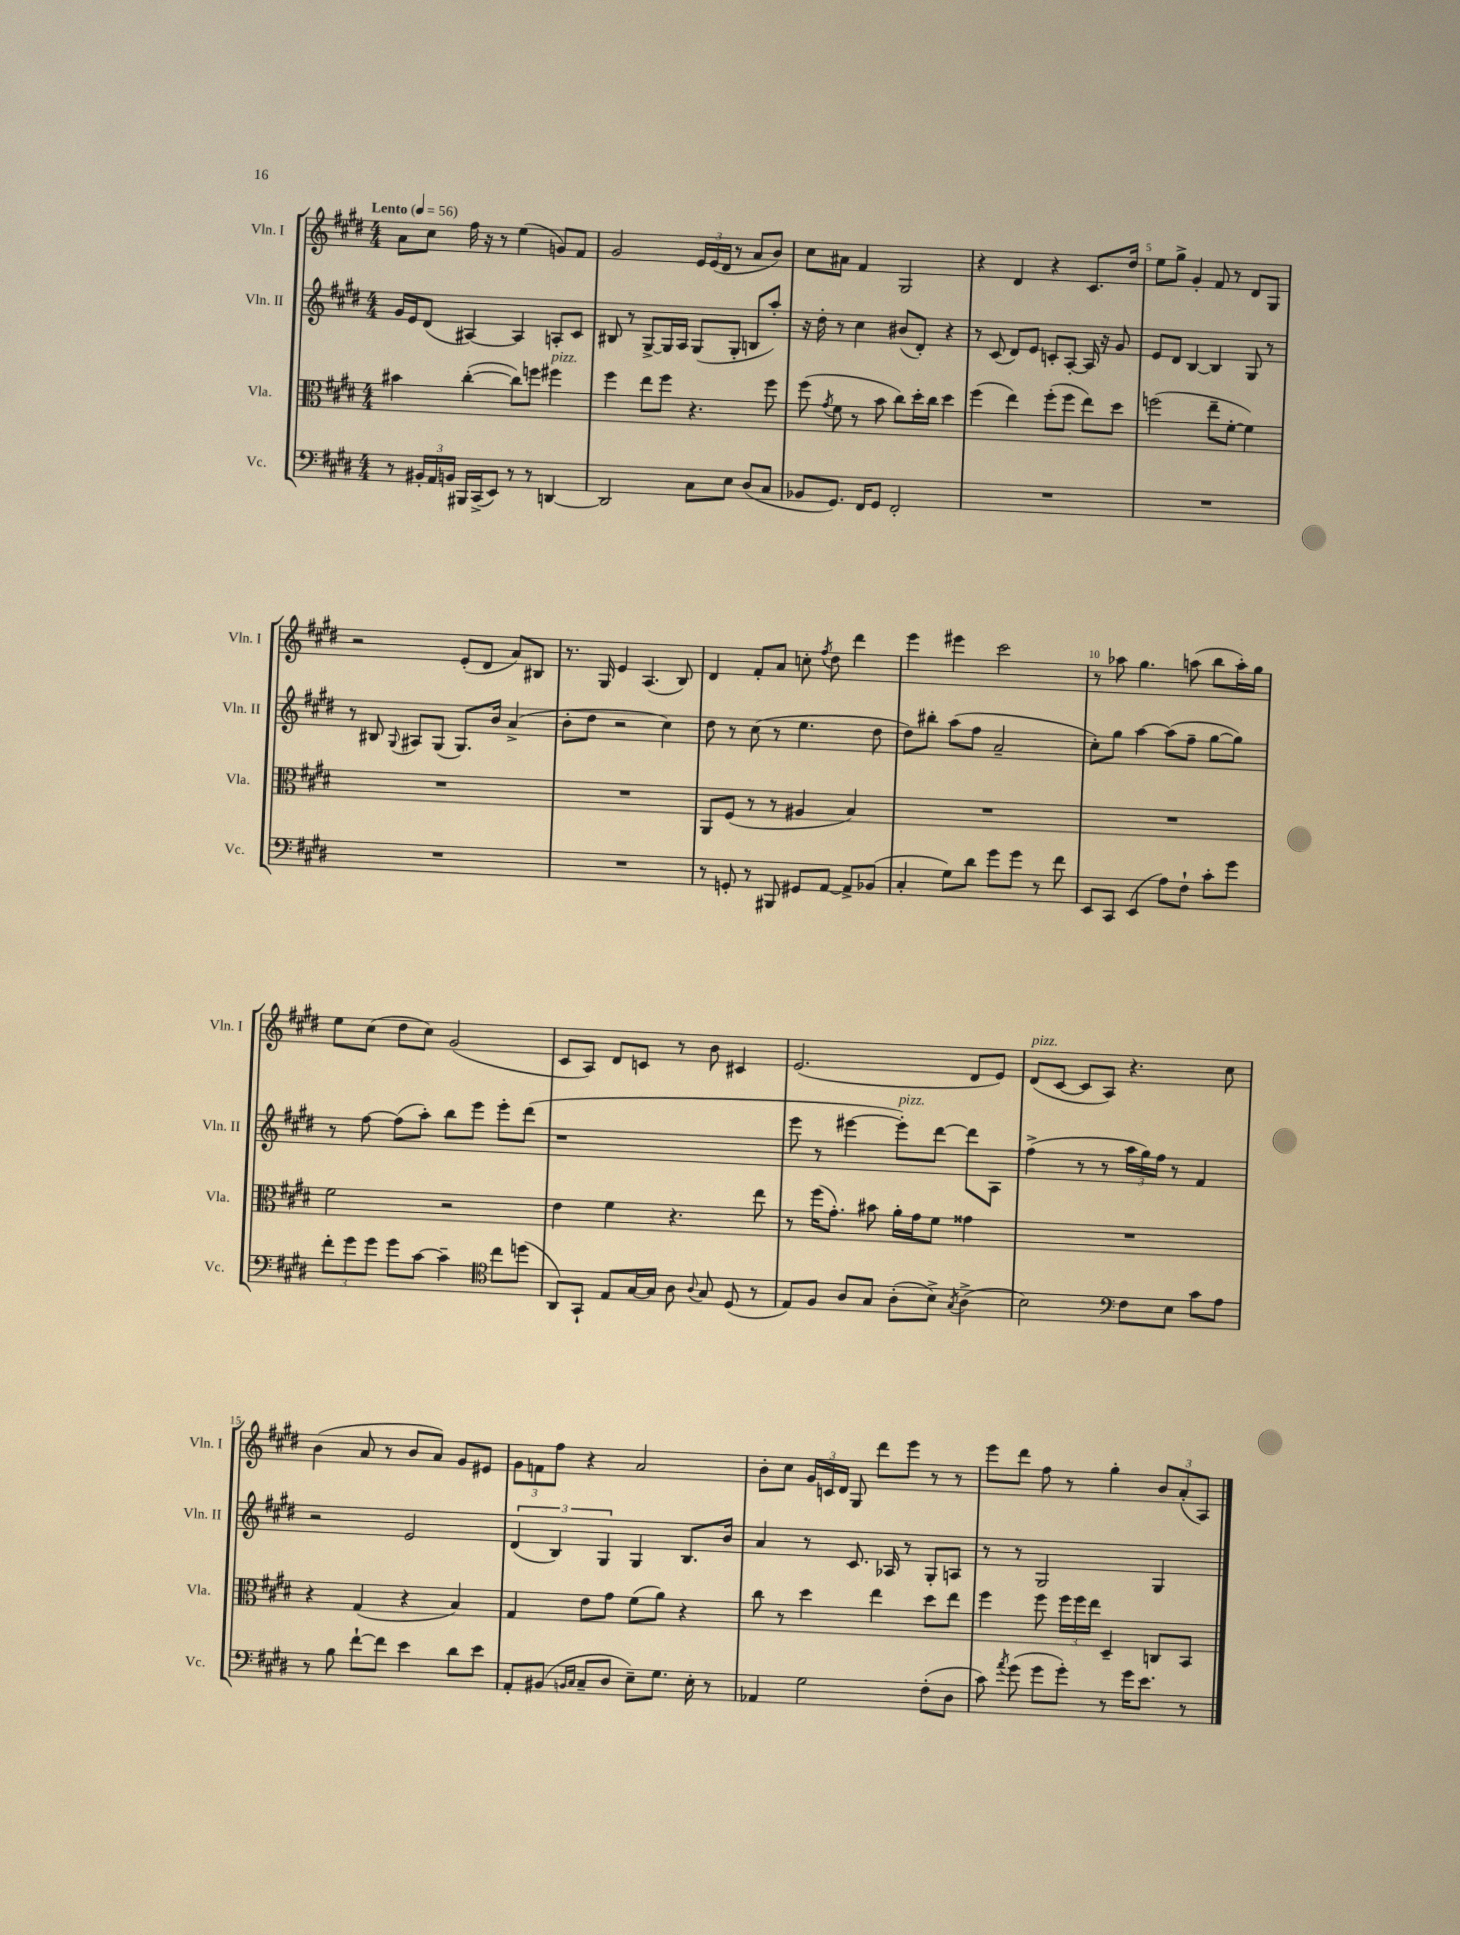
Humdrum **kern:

**kern	**kern	**kern	**kern
*part4	*part3	*part2	*part1
*staff4	*staff3	*staff2	*staff1
*I"Vc.	*I"Vla.	*I"Vln. II	*I"Vln. I
*I'Vc.	*I'Vla.	*I'Vln. II	*I'Vln. I
*clefF4	*clefC3	*clefG2	*clefG2
*k[f#c#g#d#]	*k[f#c#g#d#]	*k[f#c#g#d#]	*k[f#c#g#d#]
*M4/4	*M4/4	*M4/4	*M4/4
*MM56	*MM56	*MM56	*MM56
=1	=1	=1	=1
!	!	!	!LO:TX:a:B:t=Lento
8r	4b#X\	16g#/LL	8a\L
.	.	16e/J	.
24BB#X'/LL	.	(8d#/J	8cc#\J
24AA/	.	.	.
24BBn/JJ	.	.	.
16BBB#X/LL	([4cc#'\	[4A#X/)	16ff#\
(16CC#^/J	.	.	16r
8EE/J)	.	.	8r
8r	8cc#\L])	4A#/]	(4ee\
8r	8ffn\J	.	.
!	!LO:TX:a:i:t=pizz.	!	!
[4DDn/	4ff#X\	8An'/L	8gn/L)
.	.	8c#/J	8f#/J
=2	=2	=2	=2
2DD/]	4ff#\	8B#X/	2g#/
.	.	8r	.
.	8ee\L	[8G#^/L	.
.	8ff#\J	16G#/L]	.
.	.	16A/JJ	.
8C#\L	4.r	(8G#/L	24e/LL
.	.	.	(24e/
.	.	.	24d#/JJ
8E\J	.	8G#'/J	8r
(8D#/L	.	8Bn/L	8a/L
8C#/J	8ff#\	8aa'/J)	8b/J)
=3	=3	=3	=3
8BB-X/L	(8ff#\	16r	8cc#\L
.	.	16dd#'\	.
.	8qg#/	.	.
8.GG#/J)	8f#\	8r	8a#X\J
.	8r	4cc#\	4f#/
16FF#/KL	.	.	.
8GG#/J	8b\	.	.
2FF#'/	8cc#\L)	(8b#X/L	2G#/
.	16dd#'\L	8d#'/J)	.
.	16cc#\JJ	.	.
.	4dd#\	4r	.
=4	=4	=4	=4
1r	(4ff#\	8r	4r
.	.	(8c#/	.
.	4ee\)	8d#/L)	4d#/
.	.	8e/J	.
.	(8ff#'\L	8cn'/L	4r
.	8ff#\J	[8A'/J	.
.	8ee\L)	16A/]	8.c#/L
.	.	16r	.
.	8dd#\J	8g#/	.
.	.	.	16dd#/Jk
=5	=5	=5	=5
1r	(2ffn\	8e/L	8ee\L
.	.	8d#/J	8gg#^\J
.	.	[4B/	4g#'/
.	8ee~\L	4B/]	8f#/
.	[8f#'\J	.	8r
.	4f#\])	8G#/	8d#/L
.	.	8r	8G#/J
!!LO:LB:g=z
=6	=6	=6	=6
1r	1r	8r	2r
.	.	8B#X/	.
.	.	8qqG#/	.
.	.	8A#X/L	.
.	.	(8G#/J	.
.	.	8.G#/L)	(8e'/L
.	.	.	8d#/J
.	.	16b/Jk	.
.	.	(4a^/	8a/L)
.	.	.	8B#X/J
=7	=7	=7	=7
1r	1r	8b'\L	8.r
.	.	8dd#\J	.
.	.	.	16G#/
.	.	2r	4e/
.	.	.	(4.A/
.	.	4cc#\)	.
.	.	.	8B/)
=8	=8	=8	=8
8r	8AA/L	8dd#\	4d#/
8GGn'/	(8F#/J	8r	.
8r	8r	(8cc#\	8f#'/L
8BBB#X/	8r	8r	8a/J
8GG#X/L	4A#X/	4.ee\	8ccn'\
.	.	.	8qff#/
[8AA/J	.	.	8dd#\
8AA^/L]	4B/)	.	4ddd#\
(8BB-X/J	.	8dd#\	.
=9	=9	=9	=9
4C#'/	1r	8dd#\L)	4eee\
.	.	8bb#X'\J	.
8G#\L)	.	(8aa\L	4eee#X\
8d#\J	.	8ff#\J	.
8g#\L	.	2a~/	2ccc#\
8g#\J	.	.	.
8r	.	.	.
8f#\	.	.	.
=10	=10	=10	=10
8EE/L	1r	8cc#'\L)	8r
8CC#/J	.	8gg#\J	8aa-X\
(4EE/	.	[4aa\	4.gg#\
8A\L)	.	(8aa\L]	.
8F#`\J	.	8ff#~\J	(8aan\
8c#'\L	.	[8gg#\L	8bb\L
8g#\J	.	8gg#\J])	16aa'\L)
.	.	.	16gg#\JJ
!!LO:LB:g=z
=11	=11	=11	=11
12f#'\L	2f#\	8r	8ee\L
12g#\	.	.	.
.	.	[8ff#\	(8cc#\J
12g#\J	.	.	.
8g#\L	.	(8ff#\L]	8dd#\L
[8c#\J	.	8aa'\J)	8cc#\J)
4c#~\]	2r	8bb\L	(2g#/
.	.	8eee\J	.
*clefC4	*	*	*
8cc#\L	.	8eee'\L	.
(8ddn\J	.	(8ddd#\J	.
=12	=12	=12	=12
8AA/L)	4e\	1r	8c#/L
8GG#`/J	.	.	8A/J)
8E/L	4f#\	.	8d#/L
[16G#/L	.	.	8cn/J
16G#/JJ]	.	.	.
8A\	4.r	.	8r
8qqA/	.	.	.
8G#/	.	.	8b\
(8D#/	.	.	4c#X/
8r	8ee\	.	.
=13	=13	=13	=13
8E/L)	8r	8eee\	(2.e/
8F#/J	(16ff#\KL	8r	.
.	8.g#'\J)	.	.
8A/L	.	[4eee#X\	.
8G#/J	8b#X\	.	.
!	!	!LO:TX:a:i:t=pizz.	!
(8A'\L	16a'\LL	8eee#'\L])	.
.	16g#\J	.	.
8B^\J)	8f#\J	[8ddd#\J	.
8qG#/	.	.	.
(4A^\	4g##X\	8ddd#\L]	8d#/L
.	.	8A\J	8e/J)
=14	=14	=14	=14
!	!	!	!LO:TX:a:i:t=pizz.
2B\)	1r	(4ff#^\	(8d#/L
.	.	.	[8c#/J
.	.	8r	8c#/L]
.	.	8r	8A/J)
*clefF4	*	*	*
8F#\L	.	24aa\LL	4.r
.	.	24gg#\)	.
.	.	24ff#\JJ	.
8E\J	.	8r	.
8c#\L	.	4f#/	.
8A\J	.	.	8cc#\
!!LO:LB:g=z
=15	=15	=15	=15
8r	4r	2r	(4b\
8B\	.	.	.
[8f#`\L	(4G#/	.	8a/
8f#\J]	.	.	8r
4e\	4r	2e/	8b/L
.	.	.	8a/J)
8d#\L	4B/)	.	8g#/L
8e\J	.	.	8e#X/J
=16	=16	=16	=16
8AA'/L	4G#/	(6d#/	12g#\L
.	.	.	12fn\
(8BB#X/J	.	.	.
.	.	6B/)	12ff#\J
16qqBBn/LL	.	.	.
16qqC#/JJ	.	.	.
8C#~/L	8e\L	.	4r
.	.	6G#/	.
8D#/J	8g#\J	.	.
8E~\L)	(8f#\L	4G#/	2a/
8.G#\J	8a\J)	.	.
.	4r	8.B/L	.
16E'\	.	.	.
8r	.	.	.
.	.	16b/Jk	.
=17	=17	=17	=17
4AA-X/	8cc#\	4a/	8b'\L
.	8r	.	8cc#\J
2G#\	4dd#\	8r	24g#/LL
.	.	.	24cn/
.	.	.	24d#/JJ
.	.	8.c#/	8G#/
.	4ee\	.	8ddd#\L
.	.	16A-X/	.
.	.	8r	8eee\J
(8F#'\L	8dd#\L	8G#'/L	8r
8D#\J	8ee\J	8An/J	8r
=18	=18	=18	=18
8c#\)	4ff#\	8r	8eee\L
8qa/	.	.	.
(8g#\	.	8r	8ddd#\J
8g#\L	8ff#\	2G#/	8ff#\
8g#'\J)	24ff#\LL	.	8r
.	24ff#\	.	.
.	24ee\JJ	.	.
8r	4D#~/	.	4gg#'\
16g#\KL	.	.	.
8.e\J	.	.	.
.	8Cn/L	4G#/	12b/L
.	.	.	(12a'/
8r	8BB/J	.	.
.	.	.	12A/J)
==	==	==	==
*-	*-	*-	*-
